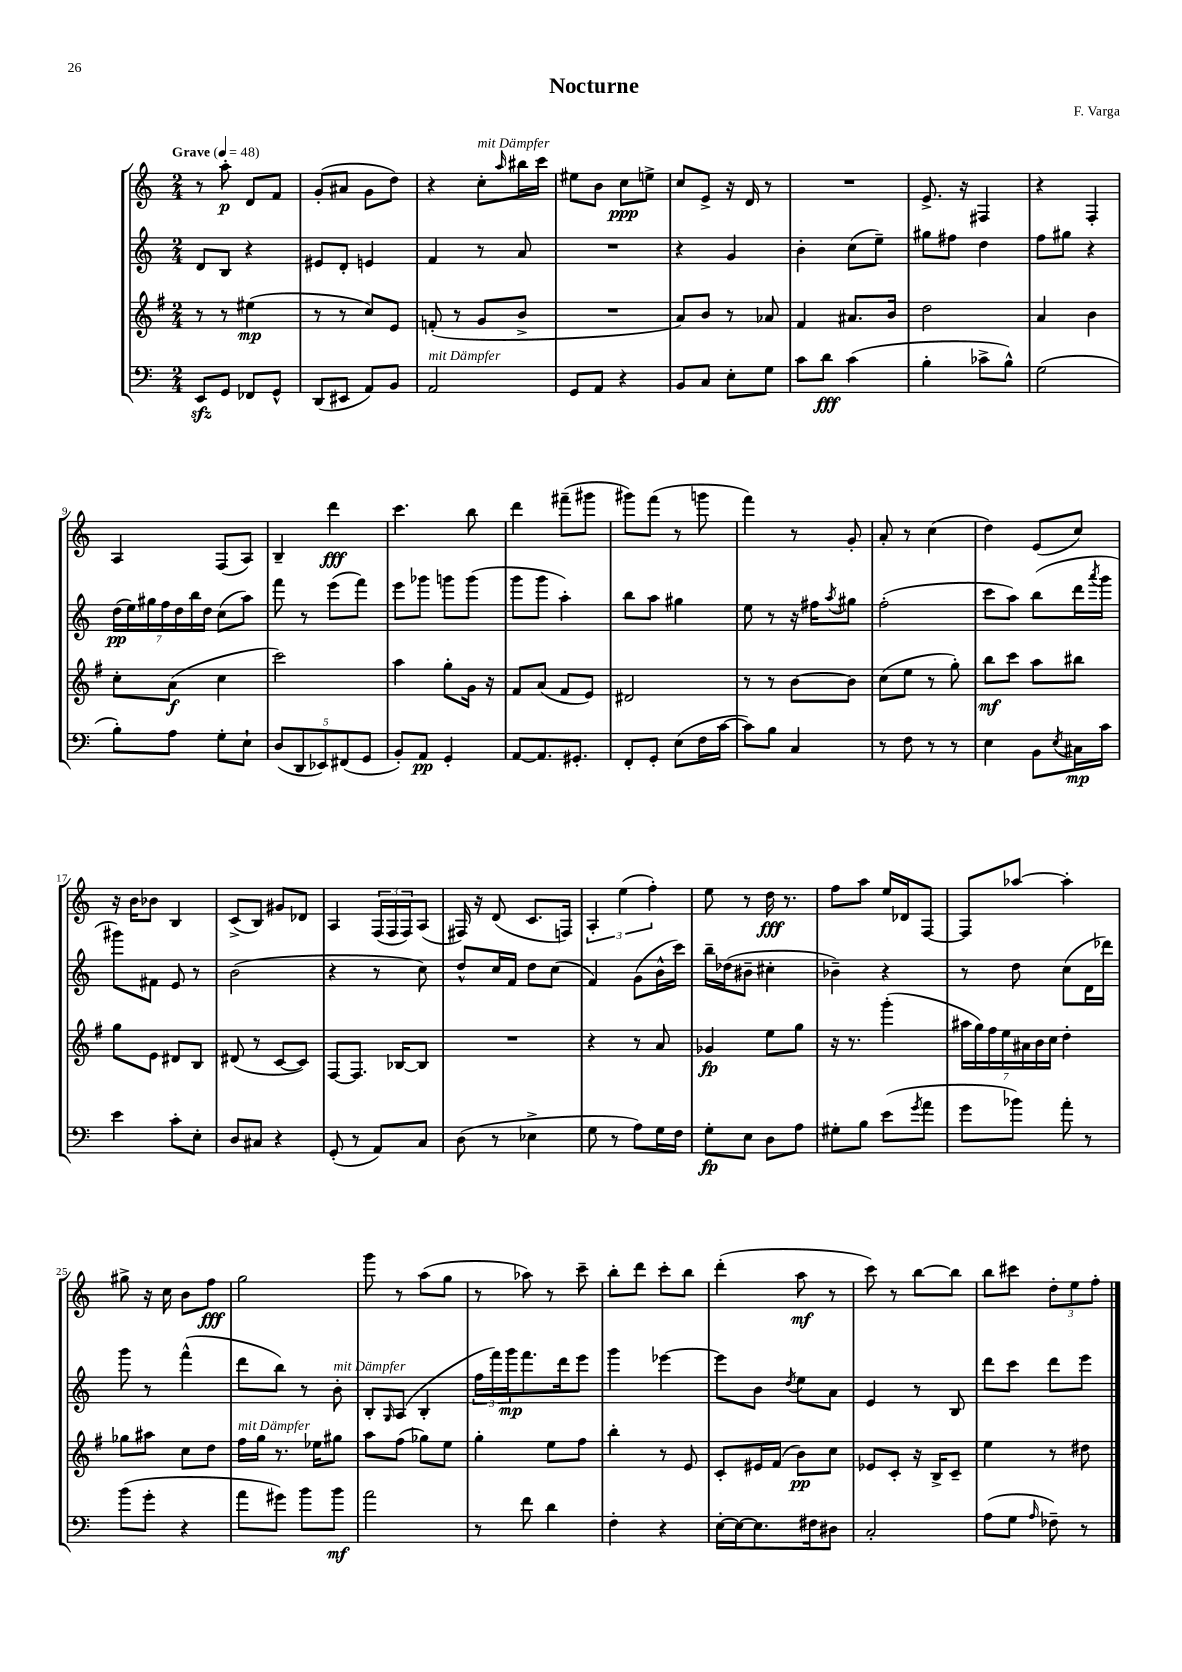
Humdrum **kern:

**kern	**dynam	**kern	**dynam	**kern	**dynam	**kern	**dynam
*part4	*part4	*part3	*part3	*part2	*part2	*part1	*part1
*staff4	*staff4	*staff3	*staff3	*staff2	*staff2	*staff1	*staff1
*clefF4	*	*clefG2	*	*clefG2	*	*clefG2	*
*k[]	*	*k[f#]	*	*k[]	*	*k[]	*
*M2/4	*	*M2/4	*	*M2/4	*	*M2/4	*
*MM48	*	*MM48	*	*MM48	*	*MM48	*
=1	=1	=1	=1	=1	=1	=1	=1
!	!	!	!	!	!	!LO:TX:a:B:t=Grave	!
8EEzz/L	.	8r	.	8d/L	.	8r	.
8GG/J	.	8r	.	8B/J	.	8aa'\	p
8FF-X/L	.	(4ee#X\	mp	4r	.	8d/L	.
8GG^^/J	.	.	.	.	.	8f/J	.
=2	=2	=2	=2	=2	=2	=2	=2
(8DD/L	.	8r	.	8e#X/L	.	(8g'/L	.
8EE#X/J	.	8r	.	8d'/J	.	8a#X/J	.
8AA/L)	.	8cc/L)	.	4en/	.	8g\L	.
8BB/J	.	8e/J	.	.	.	8dd\J)	.
=3	=3	=3	=3	=3	=3	=3	=3
!LO:TX:a:i:t=mit Dämpfer	!	!	!	!	!	!	!
2AA/	.	(8fn'/	.	4f/	.	4r	.
.	.	8r	.	.	.	.	.
!	!	!	!	!	!	!LO:TX:a:i:t=mit Dämpfer	!
.	.	8g/L	.	8r	.	8cc'\L	.
.	.	.	.	.	.	16qqaa/	.
.	.	8b^/J	.	8a/	.	16bb#X\L	.
.	.	.	.	.	.	16ccc\JJ	.
=4	=4	=4	=4	=4	=4	=4	=4
8GG/L	.	2r	.	2r	.	8ee#X\L	.
8AA/J	.	.	.	.	.	8b\J	.
4r	.	.	.	.	.	8cc\L	ppp
.	.	.	.	.	.	8een^\J	.
=5	=5	=5	=5	=5	=5	=5	=5
8BB/L	.	8a/L)	.	4r	.	8cc/L	.
8C/J	.	8b/J	.	.	.	8e^/J	.
8E'\L	.	8r	.	4g/	.	16r	.
.	.	.	.	.	.	16d/	.
8G\J	.	8a-X/	.	.	.	8r	.
=6	=6	=6	=6	=6	=6	=6	=6
8c\L	.	4f#/	.	4b'\	.	2r	.
8d\J	fff	.	.	.	.	.	.
(4c\	.	8.a#X/L	.	(8cc\L	.	.	.
.	.	.	.	8ee~\J)	.	.	.
.	.	16b/Jk	.	.	.	.	.
=7	=7	=7	=7	=7	=7	=7	=7
4B'\	.	2dd\	.	8gg#X\L	.	8.e^/	.
.	.	.	.	8ff#X\J	.	.	.
.	.	.	.	.	.	16r	.
8c-X^\L	.	.	.	4dd\	.	4F#X/	.
8B^^\J)	.	.	.	.	.	.	.
=8	=8	=8	=8	=8	=8	=8	=8
(2G\	.	4a/	.	8ff\L	.	4r	.
.	.	.	.	8gg#X\J	.	.	.
.	.	4b\	.	4r	.	4F'/	.
!!LO:LB:g=z
=9	=9	=9	=9	=9	=9	=9	=9
8B'\L)	.	8cc'\L	.	(28dd\LL	pp	4A/	.
.	.	.	.	28ee\)	.	.	.
.	.	.	.	28gg#X\	.	.	.
.	.	.	.	28ff\	.	.	.
8A\J	.	(8a\J	f	.	.	.	.
.	.	.	.	28dd\	.	.	.
.	.	.	.	28bb\	.	.	.
.	.	.	.	28dd\JJ	.	.	.
8G'\L	.	4cc\	.	(8cc\L	.	(8F/L	.
8E`\J	.	.	.	8aa\J)	.	8A/J)	.
=10	=10	=10	=10	=10	=10	=10	=10
(10D/L	.	2ccc\)	.	8fff\	.	4B~/	.
10DD/	.	.	.	.	.	.	.
.	.	.	.	8r	.	.	.
10EE-X/)	.	.	.	.	.	.	.
.	.	.	.	(8eee\L	.	4ddd\	fff
(10FF#X/	.	.	.	.	.	.	.
.	.	.	.	8fff\J)	.	.	.
10GG/J	.	.	.	.	.	.	.
=11	=11	=11	=11	=11	=11	=11	=11
8BB'/L)	.	4aa\	.	8eee\L	.	4.ccc\	.
8AA/J	pp	.	.	8ggg-X\J	.	.	.
4GG'/	.	8gg'\L	.	8gggn\L	.	.	.
.	.	16g\Jk	.	(8ggg\J	.	8bb\	.
.	.	16r	.	.	.	.	.
=12	=12	=12	=12	=12	=12	=12	=12
[8AA/L	.	8f#/L	.	8ggg\L	.	4ddd\	.
8.AA/]	.	(8a/J	.	8ggg\J	.	.	.
.	.	8f#/L	.	4aa'\)	.	(8fff#X~\L	.
8.GG#X'/J	.	.	.	.	.	.	.
.	.	8e/J)	.	.	.	8ggg#X\J	.
=13	=13	=13	=13	=13	=13	=13	=13
8FF'/L	.	2d#X/	.	8bb\L	.	8ggg#X\L)	.
8GG'/J	.	.	.	8aa\J	.	(8fff\J	.
(8E\L	.	.	.	4gg#X\	.	8r	.
16F\L	.	.	.	.	.	8gggn\	.
[16c\JJ	.	.	.	.	.	.	.
=14	=14	=14	=14	=14	=14	=14	=14
8c\L])	.	8r	.	8ee\	.	4fff\)	.
8B\J	.	8r	.	8r	.	.	.
4C/	.	[8b\L	.	16r	.	8r	.
.	.	.	.	16ff#X\KL	.	.	.
.	.	.	.	8qaa/	.	.	.
.	.	8b\J]	.	8gg#X\J	.	8g'/	.
=15	=15	=15	=15	=15	=15	=15	=15
8r	.	(8cc\L	.	(2ff'\	.	8a'/	.
8F\	.	8ee\J	.	.	.	8r	.
8r	.	8r	.	.	.	(4cc\	.
8r	.	8gg'\)	.	.	.	.	.
=16	=16	=16	=16	=16	=16	=16	=16
4E\	.	8bb\L	mf	8ccc\L	.	4dd\)	.
.	.	8ccc\J	.	8aa\J)	.	.	.
8BB\L	.	8aa\L	.	(8bb\L	.	(8e/L	.
8qE/	.	.	.	.	.	.	.
16C#X\L	mp	8bb#X\J	.	16ddd\L	.	8cc/J)	.
.	.	.	.	8qaaa/	.	.	.
16c\JJ	.	.	.	16ggg\JJ	.	.	.
!!LO:LB:g=z
=17	=17	=17	=17	=17	=17	=17	=17
4e\	.	8gg\L	.	8ggg#X\L)	.	16r	.
.	.	.	.	.	.	16b\KL	.
.	.	8e\J	.	8f#X\J	.	8b-X\J	.
8c'\L	.	8d#X/L	.	8e/	.	4B/	.
8E'\J	.	8B/J	.	8r	.	.	.
=18	=18	=18	=18	=18	=18	=18	=18
8D/L	.	(8d#X/	.	(2b\	.	(8c^/L	.
8C#X/J	.	8r	.	.	.	8B/J)	.
4r	.	[8c/L	.	.	.	8g#X/L	.
.	.	8c/J])	.	.	.	8d-X/J	.
=19	=19	=19	=19	=19	=19	=19	=19
(8GG'/	.	[8F#/L	.	4r	.	4A/	.
8r	.	8.F#/J]	.	.	.	.	.
8AA/L)	.	.	.	8r	.	(24F/LL	.
.	.	.	.	.	.	24F/	.
.	.	[16B-X/KL	.	.	.	.	.
.	.	.	.	.	.	24F/J)	.
8C/J	.	8B-/J]	.	8cc\)	.	(8A/J	.
=20	=20	=20	=20	=20	=20	=20	=20
(8D\	.	2r	.	8dd^^/L	.	16F#X/)	.
.	.	.	.	.	.	16r	.
8r	.	.	.	16cc/L	.	(8d/	.
.	.	.	.	16f/JJ	.	.	.
4E-X^\	.	.	.	8dd\L	.	8.c/L	.
.	.	.	.	(8cc\J	.	.	.
.	.	.	.	.	.	16Fn/Jk)	.
=21	=21	=21	=21	=21	=21	=21	=21
8G\	.	4r	.	4f/)	.	6A'/	.
8r	.	.	.	.	.	.	.
.	.	.	.	.	.	(6ee\	.
8A\L)	.	8r	.	(8g\L	.	.	.
.	.	.	.	.	.	6ff'\)	.
16G\L	.	8a/	.	16b^^\L	.	.	.
16F\JJ	.	.	.	16ccc\JJ)	.	.	.
=22	=22	=22	=22	=22	=22	=22	=22
8G'\L	fp	4g-X/	fp	16bb~\LL	.	8ee\	.
.	.	.	.	(16dd-X\J	.	.	.
8E\J	.	.	.	8b#X~\J	.	8r	.
8D\L	.	8ee\L	.	4cc#X'\	.	16dd\	fff
.	.	.	.	.	.	8.r	.
8A\J	.	8gg\J	.	.	.	.	.
=23	=23	=23	=23	=23	=23	=23	=23
8G#X'\L	.	16r	.	4b-X~\)	.	8ff\L	.
.	.	8.r	.	.	.	.	.
8B\J	.	.	.	.	.	8aa\J	.
(8e\L	.	(4ggg'\	.	4r	.	16ee/LL	.
.	.	.	.	.	.	16d-X/J	.
8qg/	.	.	.	.	.	.	.
8a\J	.	.	.	.	.	[8F/J	.
=24	=24	=24	=24	=24	=24	=24	=24
8g\L	.	28aa#X\LL	.	8r	.	8F/L]	.
.	.	28gg\)	.	.	.	.	.
.	.	28ff#\	.	.	.	.	.
.	.	28ee\	.	.	.	.	.
8b-X\J)	.	.	.	8dd\	.	[8aa-X/J	.
.	.	28a#X\	.	.	.	.	.
.	.	28b\	.	.	.	.	.
.	.	28cc\JJ	.	.	.	.	.
8a'\	.	4dd'\	.	(8cc\L	.	4aa-'\]	.
8r	.	.	.	16d\L	.	.	.
.	.	.	.	16ddd-X\JJ)	.	.	.
!!LO:LB:g=z
=25	=25	=25	=25	=25	=25	=25	=25
(8b\L	.	8gg-X\L	.	8ggg\	.	8gg#X^\	.
8g'\J	.	8aa#X\J	.	8r	.	16r	.
.	.	.	.	.	.	16cc\	.
4r	.	8cc\L	.	(4fff^^\	.	8b\L	.
.	.	8dd\J	.	.	.	8ff\J	fff
=26	=26	=26	=26	=26	=26	=26	=26
!	!	!LO:TX:a:i:t=mit Dämpfer	!	!	!	!	!
8a\L	.	16ff#\LL	.	8ddd\L	.	2gg\	.
.	.	16gg\JJ	.	.	.	.	.
8g#X\J)	.	8.r	.	8bb\J)	.	.	.
8b\L	.	.	.	8r	.	.	.
.	.	16ee-X\KL	.	.	.	.	.
!	!	!	!	!LO:TX:a:i:t=mit Dämpfer	!	!	!
8b\J	mf	8gg#X\J	.	8b'\	.	.	.
=27	=27	=27	=27	=27	=27	=27	=27
2a\	.	8aa\L	.	8B'/L	.	8ggg\	.
.	.	.	.	16qqG/	.	.	.
.	.	(8ff#\J	.	(8A/J	.	8r	.
.	.	8gg-X\L)	.	4B'/	.	(8aa\L	.
.	.	8ee\J	.	.	.	8gg\J	.
=28	=28	=28	=28	=28	=28	=28	=28
8r	.	4gg'\	.	24ff\LL	.	8r	.
.	.	.	.	24fff\)	.	.	.
.	.	.	.	24ggg\J	mp	.	.
8f\	.	.	.	8.fff\	.	8aa-X\)	.
4d\	.	8ee\L	.	.	.	8r	.
.	.	.	.	16ddd\k	.	.	.
.	.	8ff#\J	.	8eee\J	.	8ccc~\	.
=29	=29	=29	=29	=29	=29	=29	=29
4F'\	.	4bb'\	.	4ggg\	.	8bb'\L	.
.	.	.	.	.	.	8ddd\J	.
4r	.	8r	.	[4eee-X\	.	8ccc'\L	.
.	.	8e/	.	.	.	8bb\J	.
=30	=30	=30	=30	=30	=30	=30	=30
[16E'\LL	.	8c'/L	.	8eee-\L]	.	(4ddd'\	.
16E\J_	.	.	.	.	.	.	.
8.E\]	.	16e#X/L	.	8b\J	.	.	.
.	.	(16f#/JJ	.	.	.	.	.
.	.	.	.	8qdd/	.	.	.
.	.	8b\L)	pp	8ee\L	.	8aa\	mf
16F#X\k	.	.	.	.	.	.	.
8D#X\J	.	8cc\J	.	8a\J	.	8r	.
=31	=31	=31	=31	=31	=31	=31	=31
2C'/	.	8e-X/L	.	4e/	.	8ccc\)	.
.	.	8c'/J	.	.	.	8r	.
.	.	16r	.	8r	.	[8bb\L	.
.	.	16B^/KL	.	.	.	.	.
.	.	8c~/J	.	8B/	.	8bb\J]	.
=32	=32	=32	=32	=32	=32	=32	=32
(8A\L	.	4ee\	.	8ddd\L	.	8bb\L	.
8G\J	.	.	.	8ccc\J	.	8ccc#X\J	.
16qqA/	.	.	.	.	.	.	.
8F-X~\)	.	8r	.	8ddd\L	.	12dd'\L	.
.	.	.	.	.	.	12ee\	.
8r	.	8dd#X\	.	8eee\J	.	.	.
.	.	.	.	.	.	12ff'\J	.
==	==	==	==	==	==	==	==
*-	*-	*-	*-	*-	*-	*-	*-
